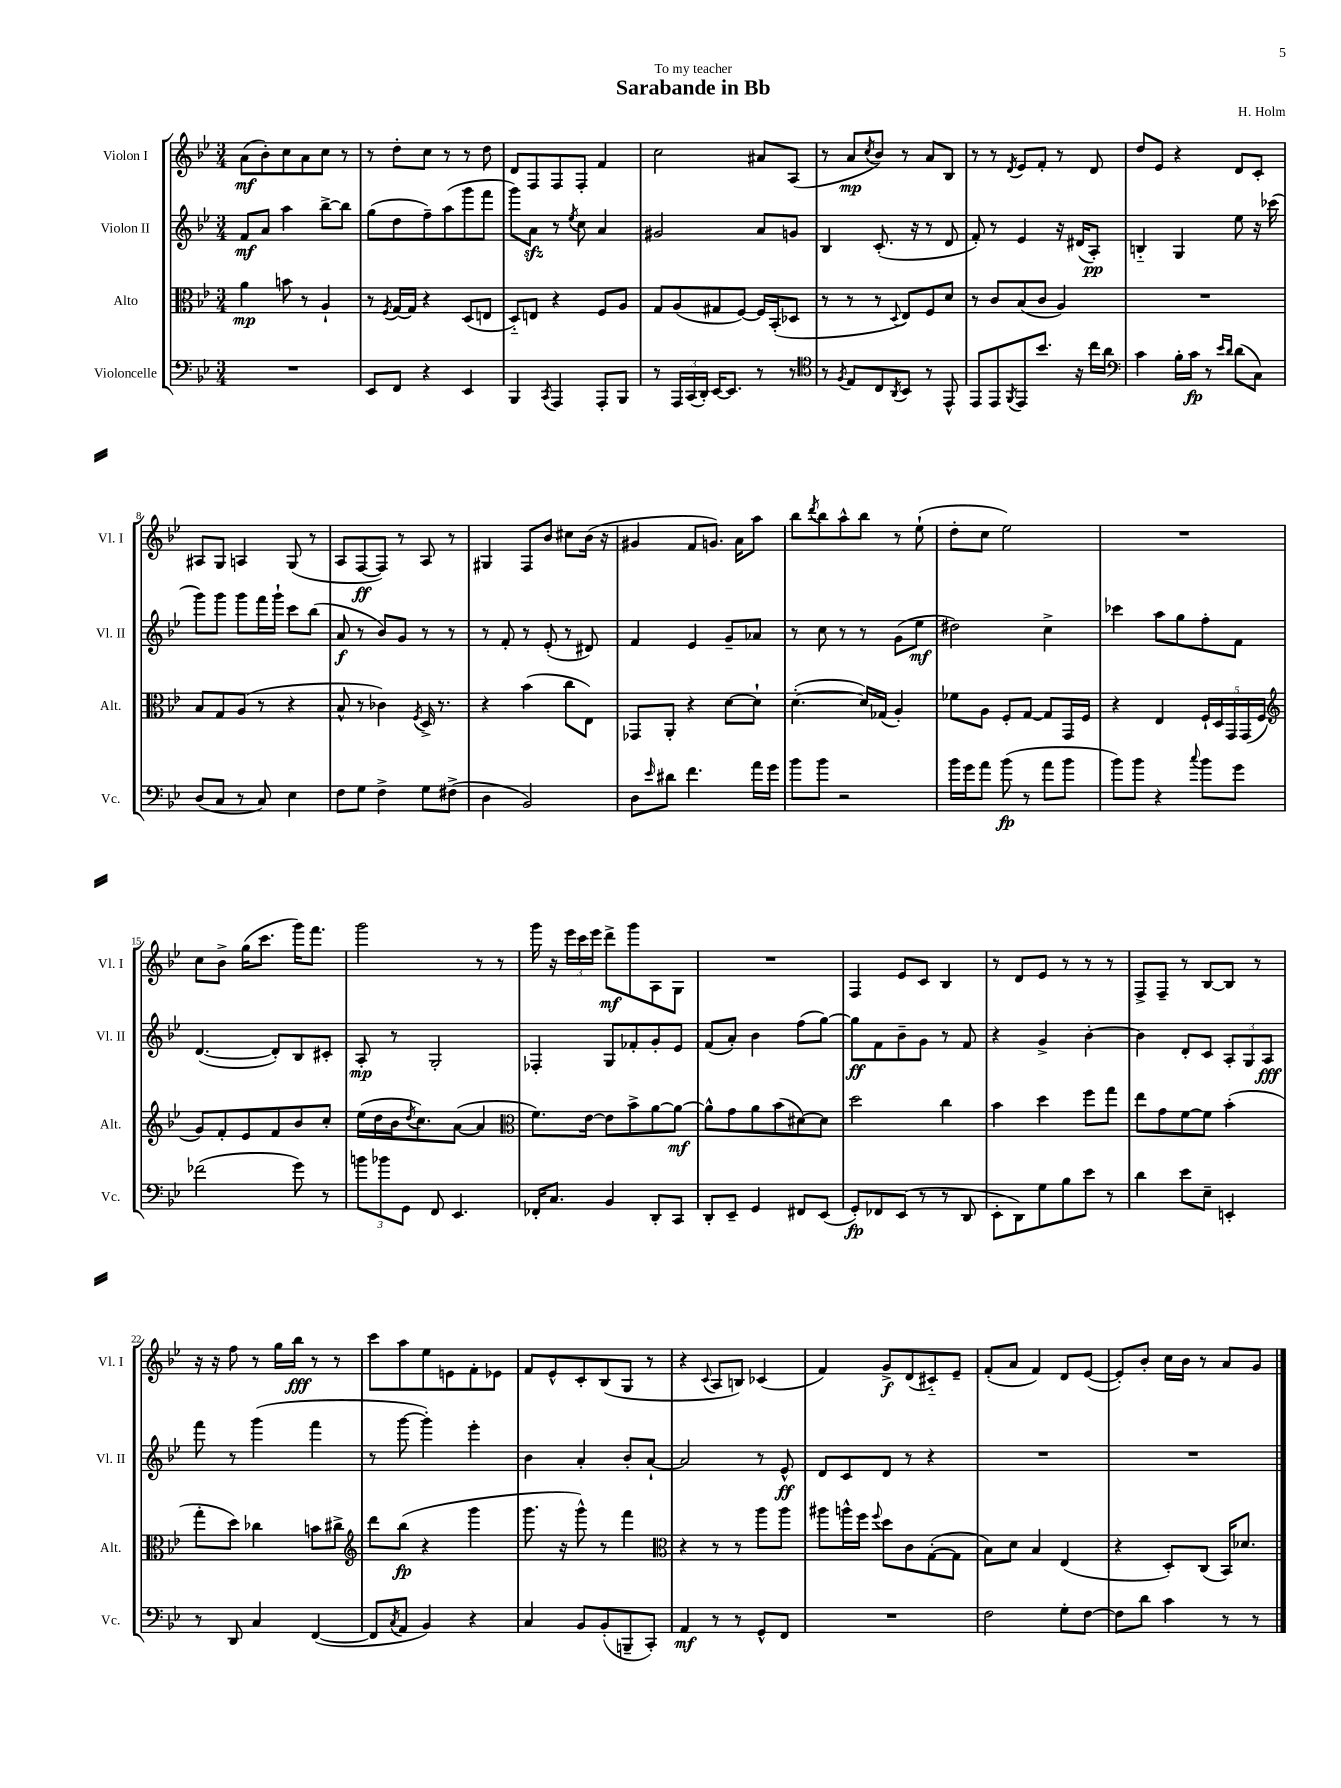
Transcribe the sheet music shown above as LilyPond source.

\header { title = "Sarabande in Bb" composer = "H. Holm" dedication = "To my teacher" }
<<
\new StaffGroup <<
\new Staff = "s0" \with { instrumentName = "Violon I" shortInstrumentName = "Vl. I" } {
    \clef treble \key bes \major \numericTimeSignature \time 3/4
    a'8\mf( bes'8-.) c''8 a'8 c''8 r8 |
    r8 d''8-. c''8 r8 r8 d''8 |
    d'8 f8 f8 f8-. f'4 |
    c''2 ais'8 a8( |
    r8 a'8\mp \acciaccatura { c''8 } bes'8) r8 a'8 bes8 |
    r8 r8 \acciaccatura { d'8 } ees'8 f'8-. r8 d'8 |
    d''8 ees'8 r4 d'8 c'8-. |
    ais8 g8 a4 g8( r8 |
    a8 f8~\ff f8) r8 a8 r8 |
    gis4 f8 bes'8 cis''8 bes'16( r16 |
    gis'4 f'8 g'8.) a'16 a''8 |
    bes''8 \acciaccatura { d'''8 } bes''8 a''8-^ bes''8 r8 ees''8-!( |
    d''8-. c''8 ees''2) |
    R2. |
    c''8 bes'8-> g''16( c'''8. g'''16) f'''8. |
    g'''2 r8 r8 |
    g'''16 r16 \tuplet 3/2 { ees'''16 c'''16 ees'''16 } d'''8->\mf g'''8 a8 g8 |
    R2. |
    f4 ees'8 c'8 bes4 |
    r8 d'8 ees'8 r8 r8 r8 |
    f8-> f8-- r8 bes8~ bes8 r8 |
    r16 r16 f''8 r8 g''16 bes''16\fff r8 r8 |
    c'''8 a''8 ees''8 e'8 f'8-. ees'8 |
    f'8 ees'8-^ c'8-. bes8( g8 r8 |
    r4 \appoggiatura { c'8 } a8 b8) ces'4( |
    f'4) g'8->\f d'8( cis'8-_) ees'8-- |
    f'8-.( a'8 f'4) d'8 ees'8~( |
    ees'8-.) bes'8-. c''16 bes'16 r8 a'8 g'8 \bar "|." |
}
\new Staff = "s1" \with { instrumentName = "Violon II" shortInstrumentName = "Vl. II" } {
    \clef treble \key bes \major \numericTimeSignature \time 3/4
    f'8\mf a'8 a''4 bes''8~-> bes''8 |
    g''8( d''8 f''8--) a''8( g'''8 f'''8 |
    g'''8) a'8\sfz r8 \acciaccatura { ees''8 } c''8 a'4 |
    gis'2 a'8 g'8 |
    bes4 c'8.-.( r16 r8 d'8 |
    f'8-.) r8 ees'4 r16 dis'16( a8-.\pp) |
    b4-_ g4 ees''8 r16 ces'''16( |
    g'''8) g'''8 g'''8 f'''16 g'''16-! c'''8 bes''8( |
    a'8\f r8 bes'8) g'8 r8 r8 |
    r8 f'8-. r8 ees'8-.( r8 dis'8) |
    f'4 ees'4 g'8-- aes'8 |
    r8 c''8 r8 r8 g'8( ees''8\mf |
    dis''2) c''4-> |
    ces'''4 a''8 g''8 f''8-. f'8 |
    d'4.~( d'8-.) bes8 cis'8-. |
    a8-.\mp r8 g2-. |
    fes4-. g8 fes'8-. g'8-. ees'8 |
    f'8( a'8-.) bes'4 f''8( g''8~) |
    g''8\ff f'8 bes'8-- g'8 r8 f'8 |
    r4 g'4-> bes'4~-. |
    bes'4 d'8-. c'8 \tuplet 3/2 { a8-. g8 a8\fff } |
    f'''8 r8 g'''4( f'''4 |
    r8 g'''8~ g'''4-.) ees'''4-. |
    bes'4 a'4-. bes'8-. a'8~-! |
    a'2 r8 ees'8-^\ff |
    d'8 c'8 d'8 r8 r4 |
    R2. |
    R2. \bar "|." |
}
\new Staff = "s2" \with { instrumentName = "Alto" shortInstrumentName = "Alt." } {
    \clef alto \key bes \major \numericTimeSignature \time 3/4
    a'4\mp b'8 r8 a4-! |
    r8 \acciaccatura { f8 } g16~ g16 r4 d8( e8 |
    d8-_) e8 r4 f8 a8 |
    g8 a8( gis8 f8~) f16 bes,16-.( des8 |
    r8 r8 r8 \appoggiatura { d8 } ees8) f8 d'8 |
    r8 c'8 bes8( c'8 a4) |
    R2. |
    bes8 g8 a8( r8 r4 |
    bes8-^ r8 ces'4) \acciaccatura { f8 } d16-> r8. |
    r4 bes'4( c''8 ees8) |
    ges,8 a,8-. r4 d'8~ d'8-! |
    d'4.~-.( d'16) ges16( a4-.) |
    fes'8 a8 f8-. g8~ g8 g,16 f16 |
    r4 ees4 \tuplet 5/4 { f16-! d16 g,16 g,16( f16 } |
    \clef treble g'8) f'8-. ees'8 f'8 bes'8 c''8-. |
    ees''16( d''16 bes'16 \acciaccatura { d''8 } c''8.) a'8~( a'4 |
    \clef alto f'8.) ees'16~ ees'8 bes'8-> a'8~ a'8~\mf |
    a'8-^ g'8 a'8 bes'8( dis'8~) dis'8 |
    d''2 c''4 |
    bes'4 d''4 f''8 g''8 |
    ees''8 g'8 f'8~ f'8 bes'4-.( |
    g''8-. d''8) ces''4 b'8 cis''8-> |
    \clef treble d'''8 bes''8\fp( r4 g'''4 |
    g'''8. r16 g'''8-^) r8 f'''4 |
    \clef alto r4 r8 r8 a''8 a''8 |
    ais''8 a''16-^ f''16 \appoggiatura { f''8 } d''8 c'8 g8~-.( g8 |
    bes8) d'8 bes4 ees4( |
    r4 d8-.) c8( bes,16) des'8. \bar "|." |
}
\new Staff = "s3" \with { instrumentName = "Violoncelle" shortInstrumentName = "Vc." } {
    \clef bass \key bes \major \numericTimeSignature \time 3/4
    R2. |
    ees,8 f,8 r4 ees,4 |
    bes,,4 \acciaccatura { c,8 } a,,4 a,,8-. bes,,8 |
    r8 \tuplet 3/2 { a,,16 c,16( d,16-.) } ees,16~ ees,8. r8 r8 |
    \clef tenor r8 \acciaccatura { f8 } ees8 c8 \acciaccatura { a,8 } bes,8 r8 ees,8-^ |
    ees,8 ees,8 \acciaccatura { f,8 } ees,8 bes'8. r16 c''16 a'16 |
    \clef bass c'4 bes16-. c'16\fp r8 \grace { ees'16 d'16 } d'8( c8) |
    d8( c8 r8 c8) ees4 |
    f8 g8 f4-> g8 fis8->( |
    d4 bes,2) |
    d8 \grace { ees'16 } dis'8 f'4. a'16 g'16 |
    bes'8 bes'8 r2 |
    bes'16 g'16 a'8 bes'8\fp( r8 a'8 bes'8 |
    bes'8) bes'8 r4 \appoggiatura { c''8 } bes'8 g'8 |
    fes'2( g'8) r8 |
    \tuplet 3/2 { b'8 bes'8 g,8 } f,8 ees,4. |
    fes,16-. c8. bes,4 d,8-. c,8 |
    d,8-. ees,8-- g,4 fis,8 ees,8( |
    g,8-.\fp) fes,8 ees,8( r8 r8 d,8 |
    ees,8-. d,8) g8 bes8 ees'8 r8 |
    d'4 ees'8 ees8-- e,4-. |
    r8 d,8 c4 f,4~( |
    f,8 \acciaccatura { c8 } a,8 bes,4) r4 |
    c4 bes,8 bes,8-.( b,,8-- c,8-.) |
    a,4\mf r8 r8 g,8-^ f,8 |
    R2. |
    f2 g8-. f8~ |
    f8 d'8 c'4 r8 r8 \bar "|." |
}
>>
>>
